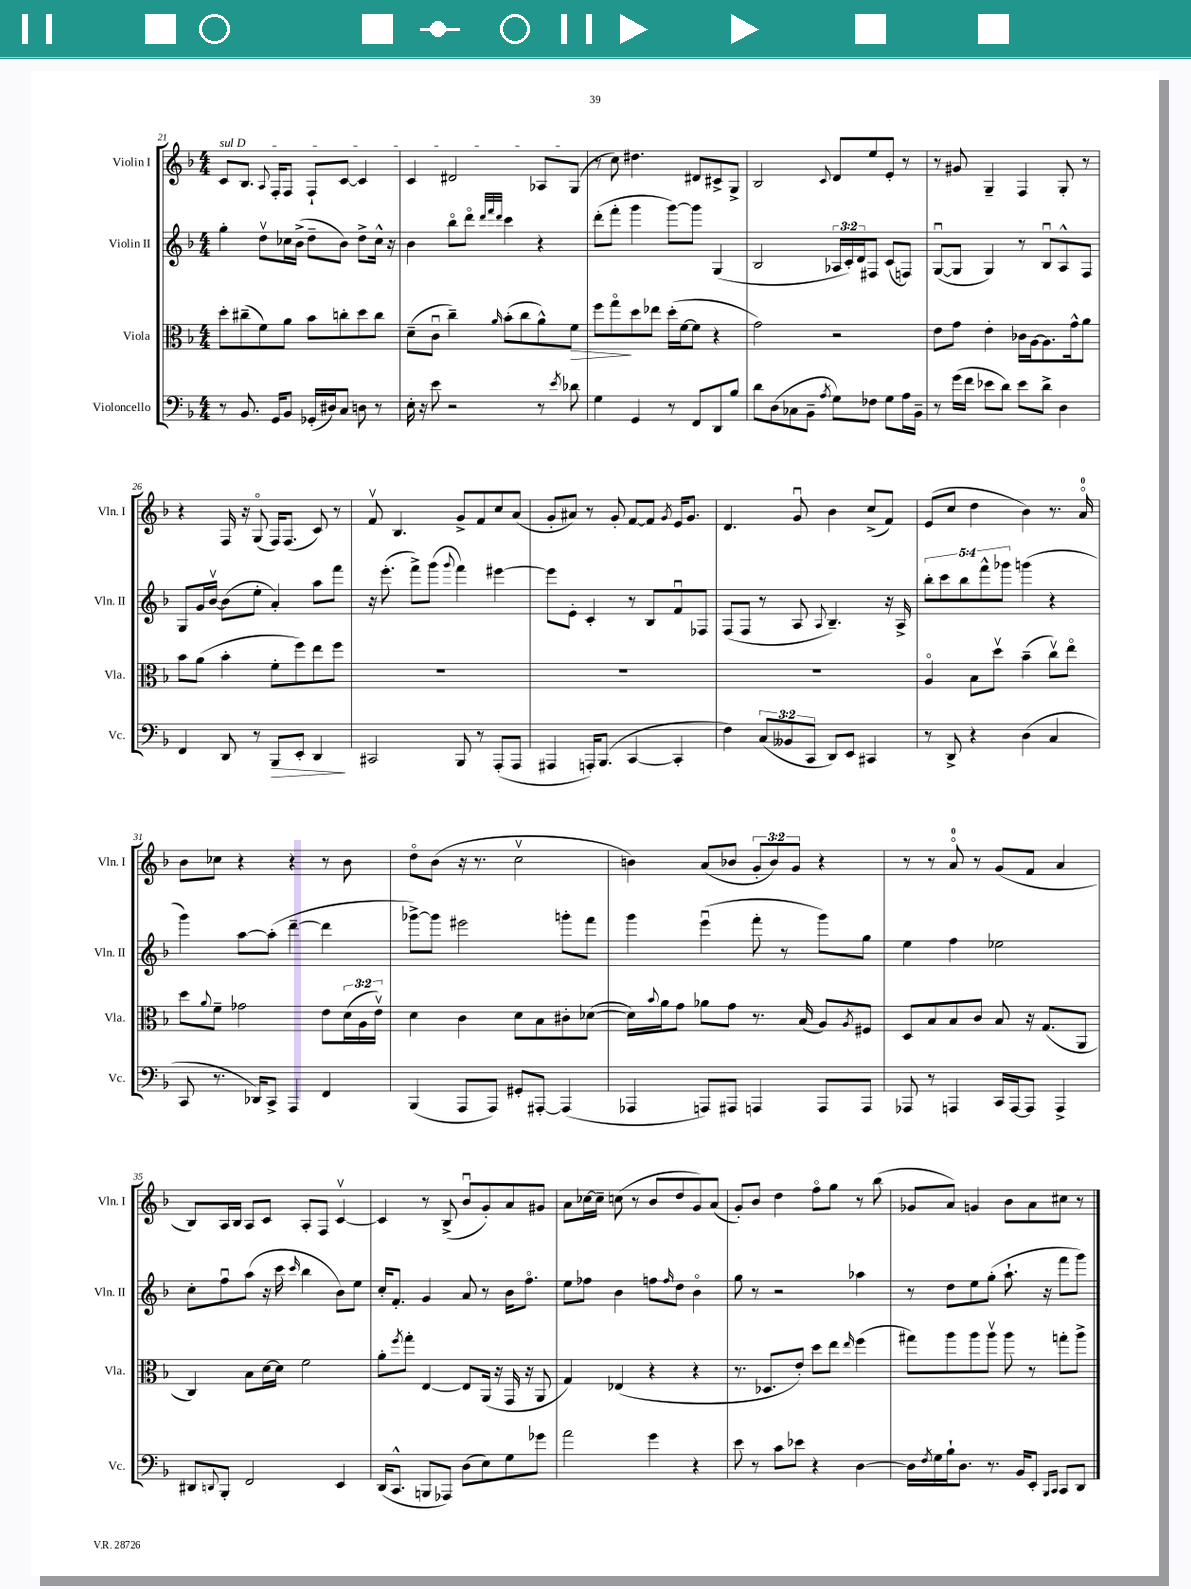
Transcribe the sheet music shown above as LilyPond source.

<<
\new StaffGroup <<
\new Staff = "s0" \with { instrumentName = "Violin I" shortInstrumentName = "Vln. I" } {
    \clef treble \key f \major \numericTimeSignature \time 4/4 \override Staff.TupletNumber.text = #tuplet-number::calc-fraction-text
    \once \override TextSpanner.bound-details.left.text = \markup { \italic "sul D" } c'8\startTextSpan bes8. \appoggiatura { a8 } f16-. f8 f8-! c'8~ c'4 |
    c'4 dis'2 aes8 g8\stopTextSpan( |
    r8 c''8) dis''4. dis'8 cis'8-> g8-> |
    bes2 \appoggiatura { c'8 } d'8 e''8 e'8-. r8 |
    r8 gis'8 g4-- f4 g8-. r8 |
    r4 f16 r16 g8\flageolet( f16) f8.( c'8) r8 |
    f'8\upbow bes4. g'8-> f'8 c''8 a'8( |
    g'8-. ais'8) r8 g'8-. f'8~ f'8 \acciaccatura { g'8 } e'16 g'8. |
    d'4. g'8\downbow bes'4 c''8->( f'8) |
    e'8( c''8 d''4 bes'4) r8. a'16-0\flageolet |
    bes'8 ces''8 r4 r4 r8 bes'8 |
    d''8\flageolet bes'8( r16 r8. c''2\upbow |
    b'4) a'8( bes'8 \tuplet 3/2 { g'8-. bes'8) g'8 } r4 |
    r8 r8 a'8-0\flageolet r8 g'8( f'8 a'4 |
    bes8) a16 bes16 a8 c'8 a8-. f8 c'4~\upbow |
    c'4 r8 bes8->( bes'8\downbow g'8-.) a'8 gis'8 |
    a'8 ces''16~ ces''16-- c''8( r8 bes'8 d''8 g'8) a'8( |
    g'8-.) bes'8 d''4 f''8\flageolet g''8 r8 bes''8( |
    ges'8 a'8) g'4 bes'8 a'8 cis''8 r8 \bar "|." |
}
\new Staff = "s1" \with { instrumentName = "Violin II" shortInstrumentName = "Vln. II" } {
    \clef treble \key f \major \numericTimeSignature \time 4/4 \override Staff.TupletNumber.text = #tuplet-number::calc-fraction-text
    g''4-. d''8\upbow ces''16 bes'16->( d''8-- bes'8) d''8-> ces''16-^ r16 |
    bes'4 bes''8\flageolet d'''8\flageolet \grace { d'''32 f'''32 d'''32 } c'''4 r4 |
    d'''8-.( f'''8-. g'''4 g'''8~) g'''8 g4( |
    bes2 \tuplet 3/2 { aes16 c'16-.) d'16 } fis8 c'8( f8) |
    g8~\downbow( g8 g4) r8 bes8\downbow a8-^ f8 |
    g8 g'16 bes'16~\upbow bes'8( e''8-. a'4-.) a''8 f'''8 |
    r16 e'''8.-.( f'''8->) g'''8( \appoggiatura { g'''8 } f'''4) eis'''4~ |
    eis'''8 e'8-. c'4-. r8 bes8 f'8\downbow fes8 |
    f8( f8 r8 a8 \appoggiatura { a8 } bes4.--) r16 a16-> |
    \tuplet 5/4 { bes''8-. c'''8 bes''8 f'''8-^ ges'''8 } g'''4( r4 |
    g'''4) a''8~ a''8-.( d'''4~-- d'''4 |
    ges'''8~->) ges'''8 eis'''2 g'''8-. f'''8 |
    g'''4 e'''4\downbow( f'''8-. r8 g'''8) g''8 |
    e''4 f''4 ees''2 |
    c''8-. f''8\downbow a''8( r16 c'''16 \grace { c'''16 } bes''4 bes'8) e''8 |
    c''16-. f'8.-. g'4 a'8 r8 bes'16 f''8.\flageolet |
    e''8 fes''8 bes'4 f''8 \grace { f''16 } d''8 bes'4\flageolet |
    g''8 r8 r2 aes''4 |
    r8 d''8 e''8 g''8-.( a''8.-! r16 f'''8 g'''8) \bar "|." |
}
\new Staff = "s2" \with { instrumentName = "Viola" shortInstrumentName = "Vla." } {
    \clef alto \key f \major \numericTimeSignature \time 4/4 \override Staff.TupletNumber.text = #tuplet-number::calc-fraction-text
    d''8-. cis''8--( f'8) a'8 bes'8 c''8-. d''8 c''8 |
    d'8--( c'8\downbow c''4--) \grace { a'16 } bes'8-.( c''8 a'8-^) f'8\> |
    f''8 g''8\flageolet\! d''8 ees''8 d''16-.( f'16~ f'8 r4 |
    g'2) r2 |
    e'8 g'8 e'4-. ces'16 a16~ a8. g'16-^ a'8 |
    bes'8 a'8( bes'4-. f'8-. f''8) e''8 f''8 |
    R1 |
    R1 |
    R1 |
    a4\flageolet bes8 d''8\upbow bes'4--( c''8\upbow) e''8\flageolet |
    d''8 \appoggiatura { a'8 } f'8-- ges'2 e'8 \tuplet 3/2 { d'16( a16 e'16\upbow) } |
    d'4 c'4 d'8 bes8 cis'8-. des'8~( |
    des'16) \appoggiatura { bes'8 } a'16 g'8 aes'8 g'8 r8. bes16( a8) \acciaccatura { a8 } fis8 |
    d8 bes8 bes8 c'8 bes8 r16 g8.( a,8 |
    c4) bes8 d'16~ d'16 f'2 |
    a'8-. \acciaccatura { f''8 } g''8-. e4~ e8 a,16( r16 g,16 r16 a,8 |
    g4) ees4( r4 r4 |
    r8. des8. e'8-.) d''8 e''8 \grace { e''16 } f''4( |
    gis''8) a''8 a''8 a''8\upbow a''8 r8 g''8-. a''8-> \bar "|." |
}
\new Staff = "s3" \with { instrumentName = "Violoncello" shortInstrumentName = "Vc." } {
    \clef bass \key f \major \numericTimeSignature \time 4/4 \override Staff.TupletNumber.text = #tuplet-number::calc-fraction-text
    r8 bes,8. g,16 bes,8 ges,16-.( dis16) c8 d8 r8 |
    e16-. r16 e'8 r2 r8 \acciaccatura { e'8 } des'8 |
    g4 g,4 r8 f,8 d,8 bes8 |
    d'8 d8( ces8 bes,8-- \acciaccatura { a8 } g8) fes8 g8 a16 bes,16-- |
    r8 g'16( f'16 ees'8 d'8) ees'8 d'8-> d4 |
    f,4 d,8 r8 bes,,8\> e,8-. d,4\! |
    cis,2 bes,,8 r8 a,,8-.( a,,8 |
    ais,,4 a,,16-.) bes,,8.( c,4~ c,4-. |
    f4) \tuplet 3/2 { c8( beses,8 c,8 } d,8) e,8 cis,4 |
    r8 d,8-> r4 d4( c4 |
    c,8 r8. des,16) c,8-> a,,4 f,4 |
    bes,,4( a,,8 a,,8) gis,8-. ais,,8~-. ais,,4( |
    aes,,4 a,,8) ais,,8 a,,4 a,,8 a,,8 |
    aes,,8 r8 a,,4 c,16 a,,16~ a,,8 a,,4-> |
    dis,8 \appoggiatura { d,8 } bes,,8-. f,2 e,4 |
    d,16( c,8.-^ b,,8 aes,,8) d8( e8) g8 ges'8 |
    a'2 g'4 r4 |
    e'8 r8 c'8 ees'8 r4 d4~ |
    d16 \acciaccatura { f8 } g16 bes16-! d8. r8. bes,16 e,8-. \grace { bes,,16 c,16 } c,8 d,8 \bar "|." |
}
>>
>>
\layout { \context { \Score currentBarNumber = #21 } }
